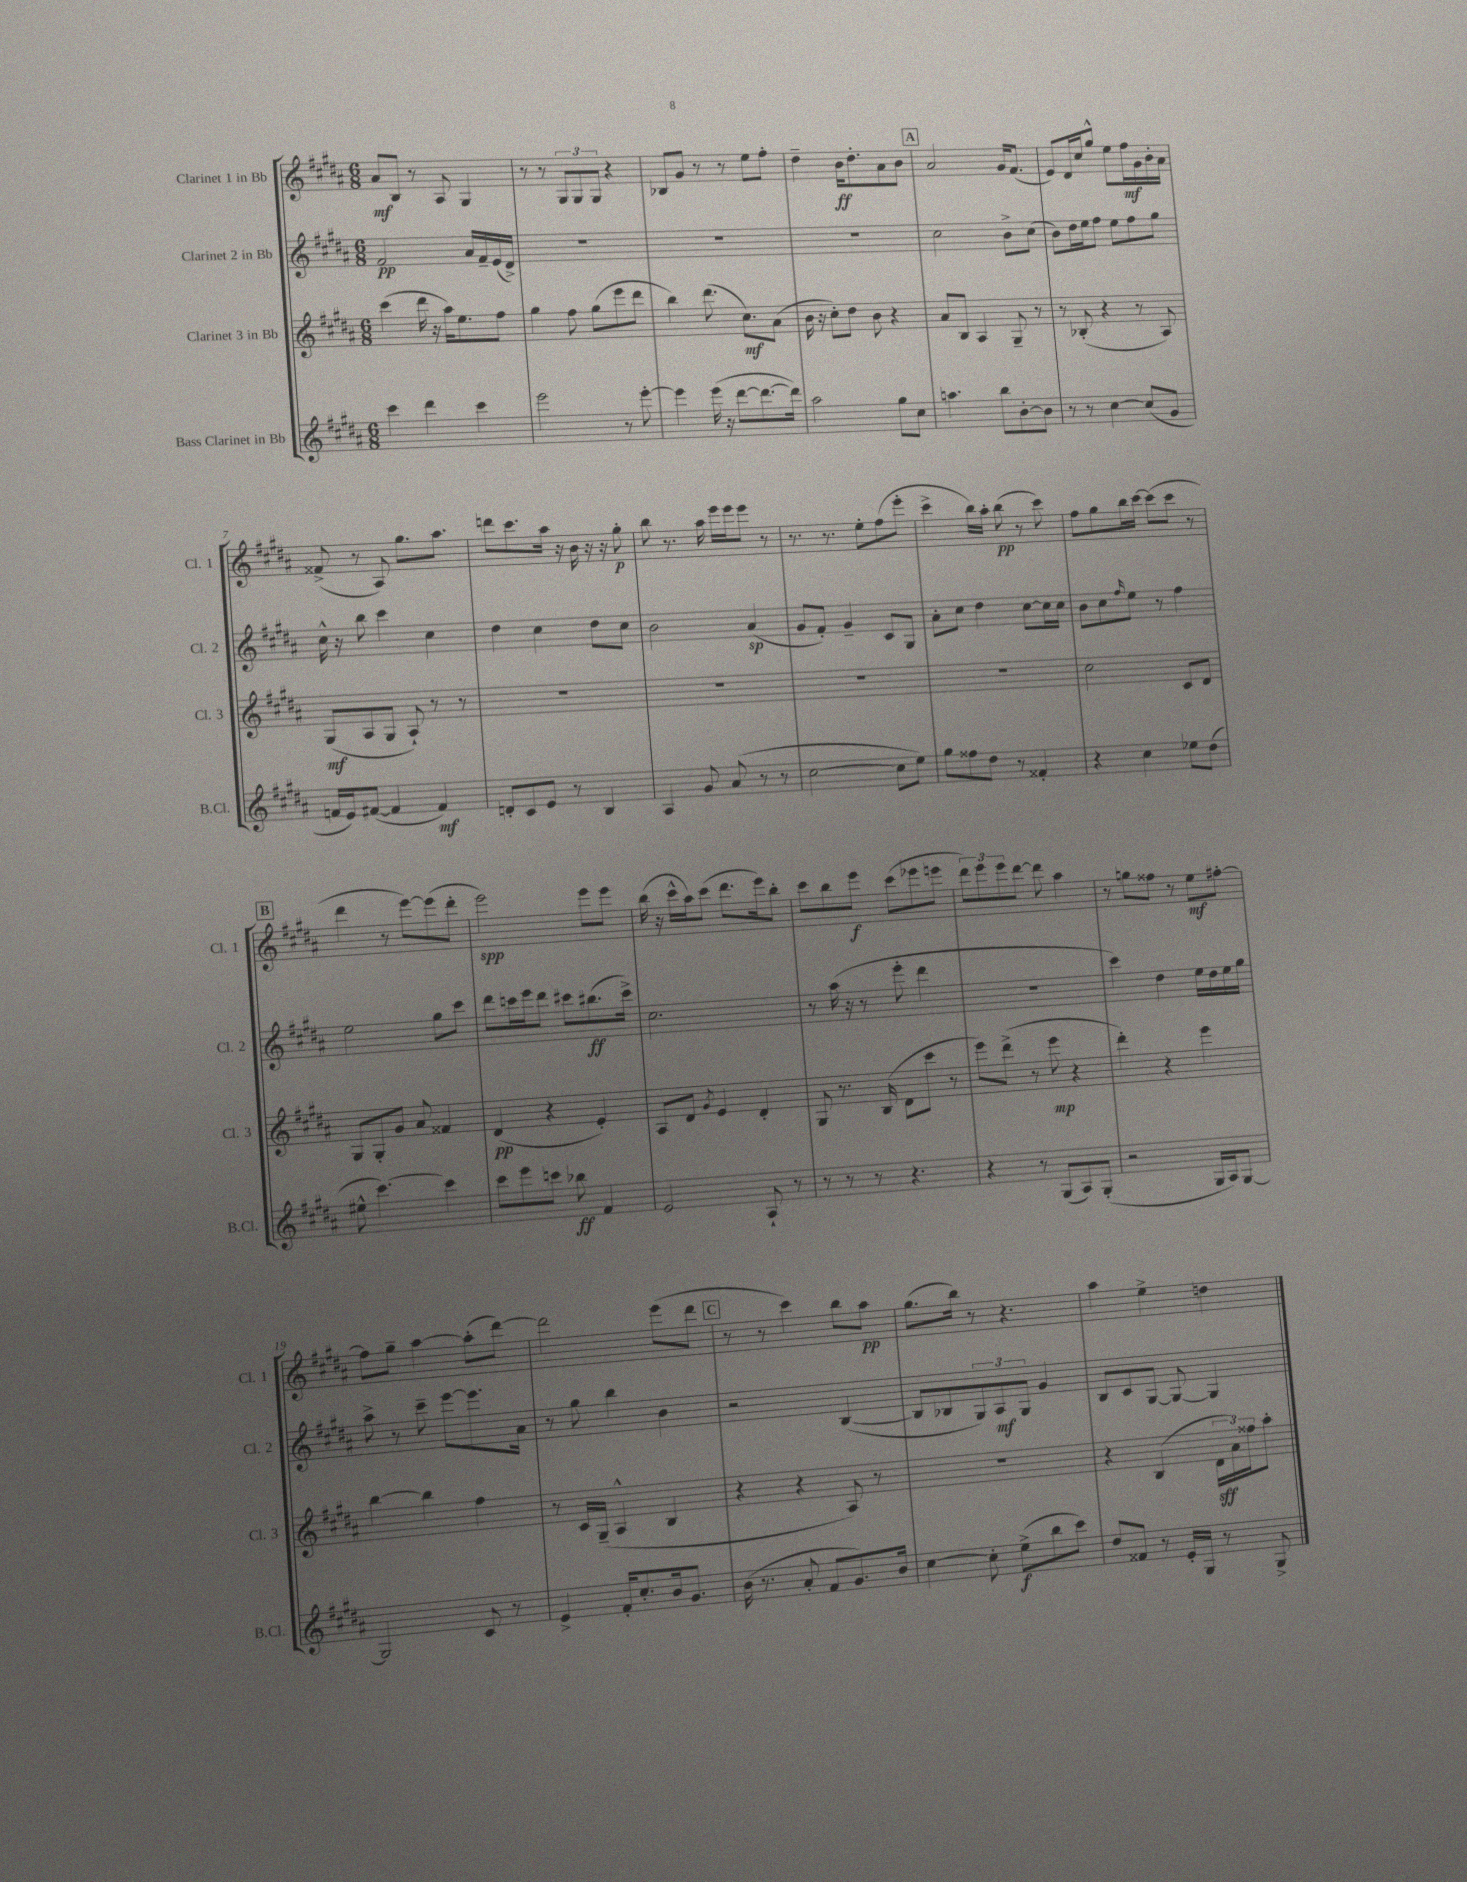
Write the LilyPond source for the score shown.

<<
\new StaffGroup <<
\new Staff = "s0" \with { instrumentName = "Clarinet 1 in Bb" shortInstrumentName = "Cl. 1" } {
    \clef treble \key b \major \numericTimeSignature \time 6/8
    ais'8\mf b8 r8 ais8 gis4 |
    r8 r8 \tuplet 3/2 { gis8 gis8 gis8 } r4 |
    bes8 gis'8 r8 r8 e''8 fis''8-. |
    dis''4-- b'16\ff dis''8.-. ais'8 b'8 |
    \mark \markup { \box "A" } ais'2 gis'16 fis'8.( |
    e'8) dis'16 cis''16 gis''8-^ e''8 fis''16\mf gis'16 b'16-. ais'16 |
    fisis'8->( r8 ais8) gis''8. ais''8. |
    d'''8 cis'''8. ais''16 r16 b'16 r16 r16 gis''8-.\p |
    b''8 r8. ais''16 e'''16 e'''16 e'''8 r8 |
    r8. r8. e''8-. fis''8( e'''8-. |
    cis'''4-> b''16) ais''16-. b''8\pp( r8 cis'''8) |
    fis''8 gis''8 b''16 cis'''16~ cis'''8( cis'''8 r8 |
    \mark \markup { \box "B" } dis'''4 r8 e'''8~) e'''8( dis'''8-. |
    e'''2\spp) e'''8 e'''8 |
    b''16( r16 cis'''16-^ ais''16) cis'''8( dis'''8. e'''16) b''8-. |
    cis'''8 b''8 e'''8\f cis'''8( ees'''8 e'''8 |
    \tuplet 3/2 { dis'''8) e'''8 e'''8 } dis'''8~ dis'''8 ais''4 |
    r8 g''8 fisis''8 r8 e''8\mf fis''8~-. |
    fis''8 gis''8-- ais''4~ ais''8-.( dis'''8~) |
    dis'''2 e'''8( dis'''8 |
    \mark \markup { \box "C" } r8 r8 cis'''4) b''8 ais''8\pp |
    gis''8.( b''16) r8 r4. |
    ais''4 e''4-> d''4 \bar "|." |
}
\new Staff = "s1" \with { instrumentName = "Clarinet 2 in Bb" shortInstrumentName = "Cl. 2" } {
    \clef treble \key b \major \numericTimeSignature \time 6/8
    fis'2\pp ais'16 fis'16-- e'16( dis'16->) |
    R2. |
    R2. |
    R2. |
    \mark \markup { \box "A" } cis''2 b'8-> cis''8( |
    b'8) dis''16 e''16 fis''8 e''8 fis''8 gis''8 |
    cis''16-^ r16 b''8 cis'''4 cis''4 |
    dis''4 cis''4 dis''8 cis''8 |
    b'2 ais'4\sp( |
    gis'8 fis'8-.) gis'4-- cis'8 gis8 |
    ais'8-. cis''8 dis''4 cis''8~ cis''16 cis''16 |
    b'8 cis''8 \grace { fis''16 } e''8 r8 fis''4 |
    \mark \markup { \box "B" } e''2 gis''8 cis'''8 |
    dis'''8 c'''16 e'''16 dis'''8 cis'''8 bis''8.\ff( cis'''16->) |
    cis''2. |
    r8 ais''16( r16 r8 e'''8-. dis'''4 |
    R2. |
    cis'''4) dis''4 e''16 dis''16 e''16 gis''16 |
    ais''8-> r8 cis'''8-- e'''8~ e'''8. ais'16 |
    r8 gis''8 b''4 b'4 |
    \mark \markup { \box "C" } r2 b4~( |
    b8 bes8 \tuplet 3/2 { gis8) ais8\mf gis8 } gis'4 |
    b8 cis'8 gis8~ gis8~ gis4 \bar "|." |
}
\new Staff = "s2" \with { instrumentName = "Clarinet 3 in Bb" shortInstrumentName = "Cl. 3" } {
    \clef treble \key b \major \numericTimeSignature \time 6/8
    cis'''4( dis'''16 r16 ais''16) e''8. fis''8 |
    gis''4 fis''8 gis''8( e'''8 dis'''8 |
    b''4) dis'''8.( cis''8.\mf) ais'8( |
    b'16 r16 cis''8-.) dis''8 b'8 r4 |
    \mark \markup { \box "A" } ais'8 b8 ais4 gis8-- r8 |
    r8 bes8-.( r4 r8 ais8) |
    gis8\mf( ais8 gis8 ais8-!) r8 r8 |
    R2. |
    R2. |
    R2. |
    R2. |
    cis''2 cis'8 dis'8 |
    \mark \markup { \box "B" } gis8 gis8-. gis'8 ais'8 fisis'4 |
    dis'4\pp( r4 e'4-.) |
    ais8 dis'8 \acciaccatura { gis'8 } e'4 dis'4-. |
    gis8 r8. b16( dis'8 cis'''8 r8 |
    e'''8) dis'''8->( r8 e'''8\mp r4 |
    dis'''4-.) r4 e'''4 |
    b''4~ b''4 fis''4 |
    r8 cis'16 gis16--( ais4-^ b4 |
    \mark \markup { \box "C" } r4 r4 ais8) r8 |
    R2. |
    r4 b4( \tuplet 3/2 { dis'16\sff ais'16) fisis''16 } ais''8-. \bar "|." |
}
\new Staff = "s3" \with { instrumentName = "Bass Clarinet in Bb" shortInstrumentName = "B.Cl." } {
    \clef treble \key b \major \numericTimeSignature \time 6/8
    cis'''4 dis'''4 cis'''4 |
    e'''2 r8 e'''8~-. |
    e'''4 e'''16( r16 dis'''8~ dis'''8.~ dis'''16) |
    ais''2 gis''8 cis''8 |
    \mark \markup { \box "A" } a''4. b''8 b'8~-. b'8 |
    r8 r8 cis''4~ cis''8( gis'8 |
    f'16 e'16) fis'8~( fis'4 fis'4\mf) |
    d'8-. cis'8 e'8 r8 b4 |
    ais4 gis'8 ais'8( r8 r8 |
    cis''2~ cis''8 e''8) |
    gis''8 fisis''8 dis''8 r8 fisis'4-. |
    r4 cis''4 ees''8 dis''8( |
    \mark \markup { \box "B" } eis''8-^ cis'''4.~) cis'''4 |
    cis'''8 e'''8 c'''8 bes''8\ff fis'4 |
    e'2 ais8-! r8 |
    r8 r8 r8 r4. |
    r4 r8 gis8( ais8) gis8-.( |
    r2 gis16 ais16) gis8~ |
    gis2 cis'8 r8 |
    e'4-> fis'16-. cis''8.-. b'16 gis'8. |
    \mark \markup { \box "C" } b'16( r8. ais'8-. fis'8 gis'8.) b'16 |
    cis''4~ cis''8-. e''8->\f( b''8 cis'''8) |
    dis''8 fisis'8 r8 e'16-. gis16 r8 gis8-> \bar "|." |
}
>>
>>
